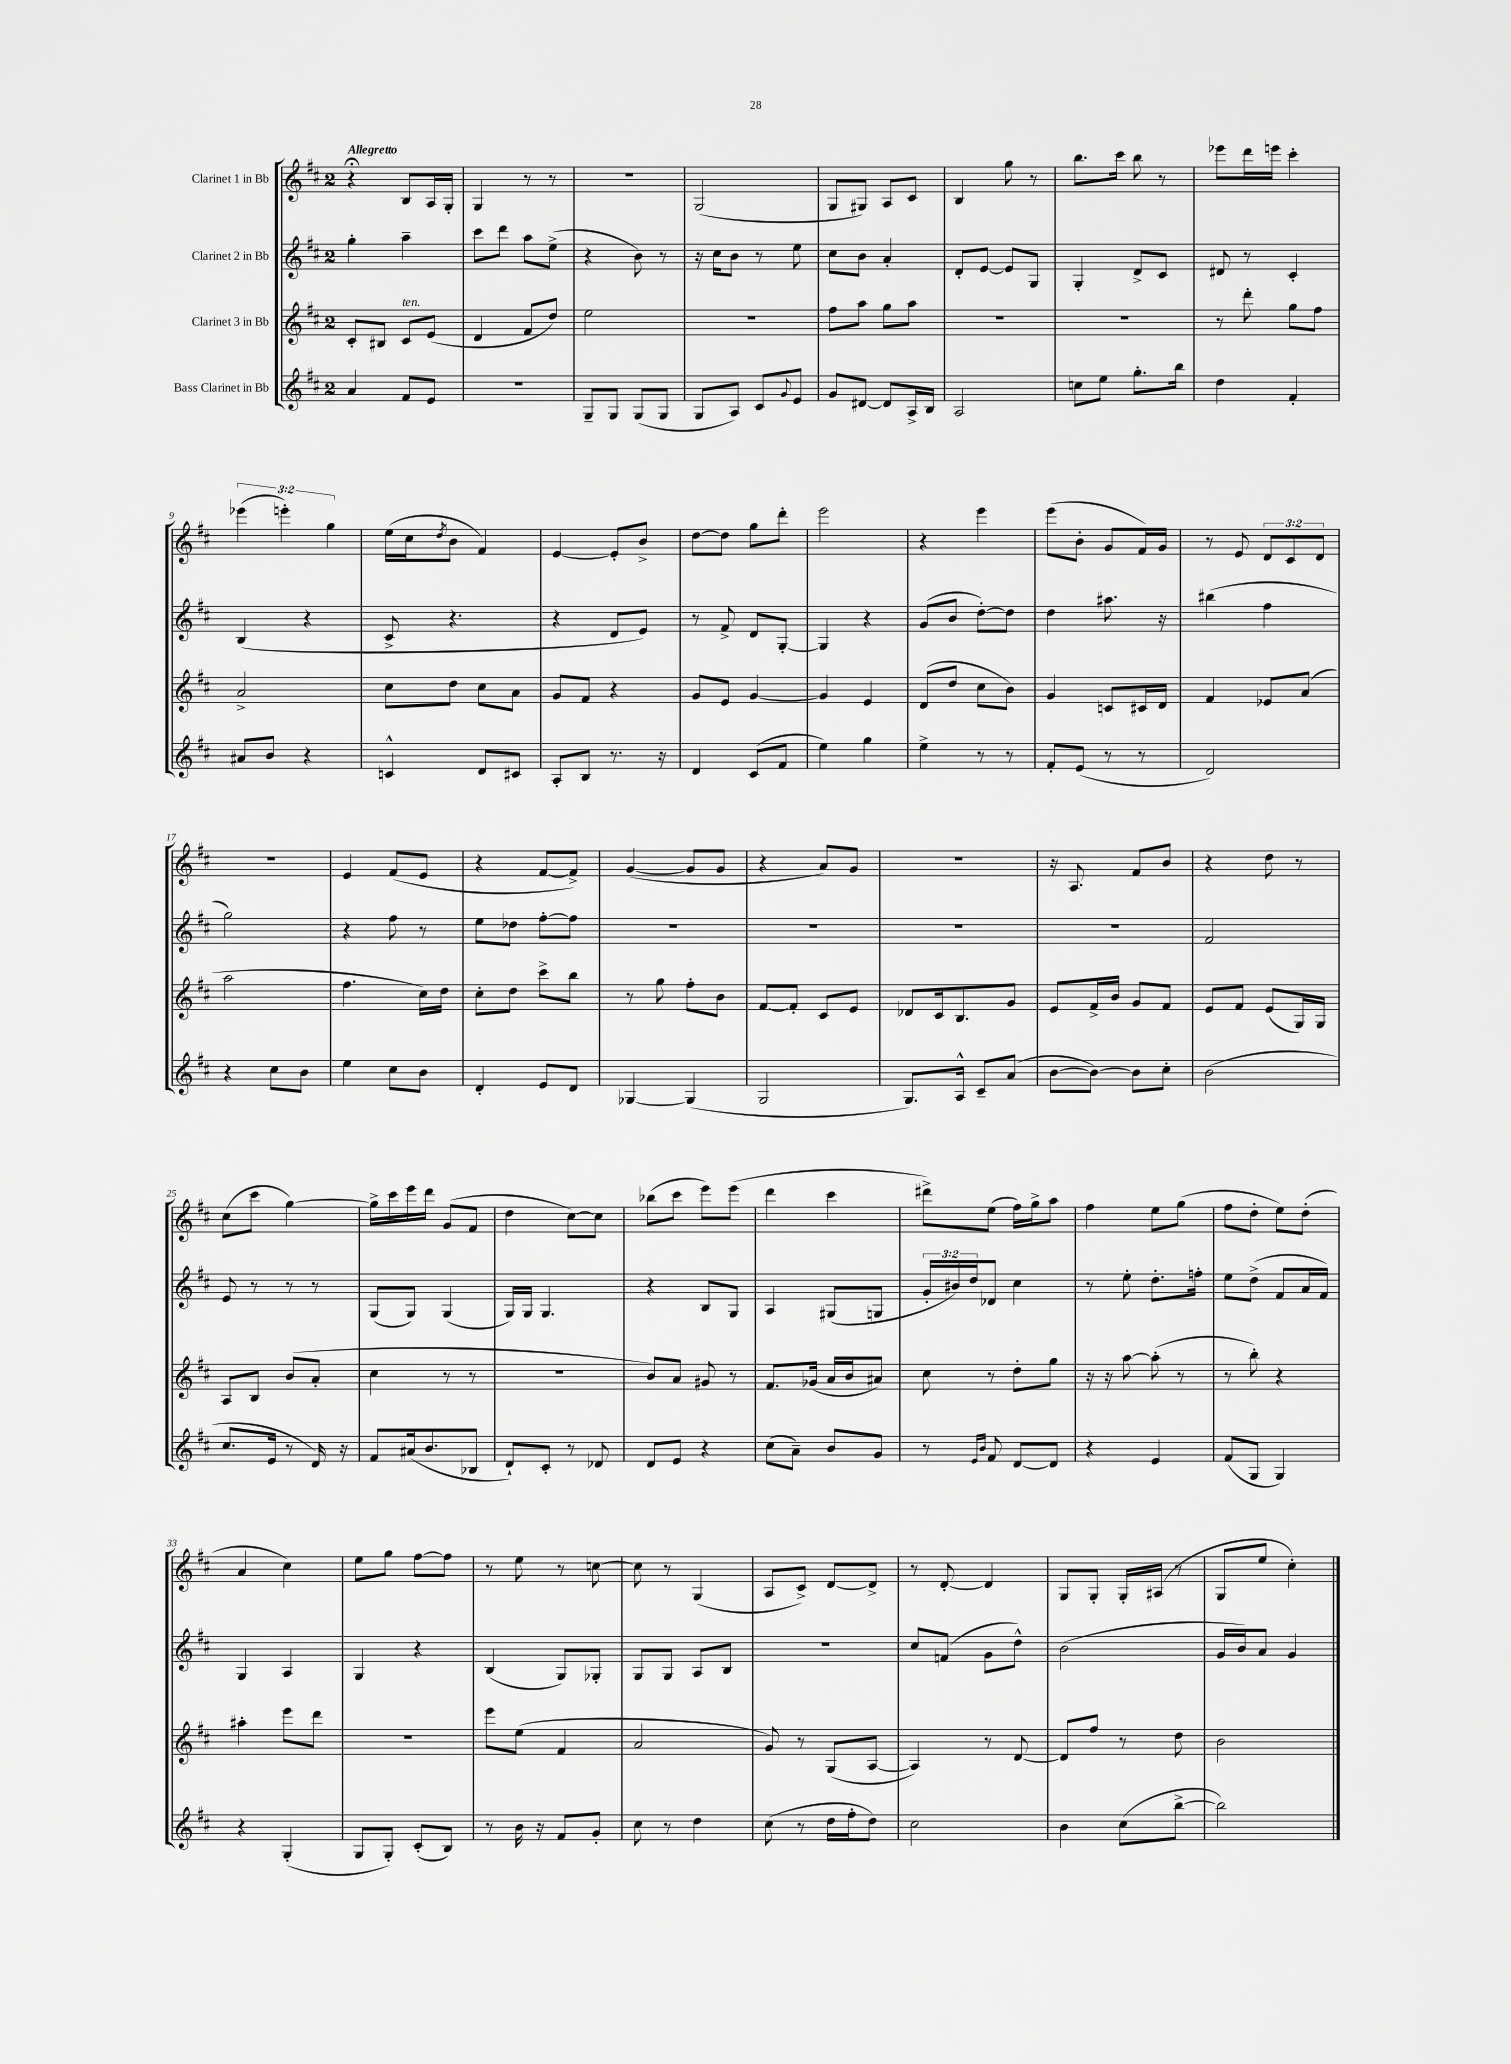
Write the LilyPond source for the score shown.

<<
\new StaffGroup <<
\new Staff = "s0" \with { instrumentName = "Clarinet 1 in Bb" } {
    \clef treble \key d \major \once \override Staff.TimeSignature.style = #'single-digit \time 2/4 \override Staff.TupletNumber.text = #tuplet-number::calc-fraction-text \tempo "Allegretto"
    r4\fermata b8 a16 g16-. |
    g4 r8 r8 |
    r2 |
    g2( |
    g8 gis8) a8 cis'8 |
    b4 g''8 r8 |
    b''8. cis'''16 b''8 r8 |
    ees'''8 d'''16 e'''16 cis'''4-. |
    \tuplet 3/2 { ees'''4( e'''4-.) g''4 } |
    e''16( cis''16 \acciaccatura { d''8 } b'8 fis'4) |
    e'4~ e'8-. b'8-> |
    d''8~ d''8 g''8 d'''8-. |
    e'''2 |
    r4 e'''4 |
    e'''8( b'8-. g'8 fis'16) g'16 |
    r8 e'8 \tuplet 3/2 { d'8 cis'8 d'8 } |
    R2 |
    e'4 fis'8( e'8 |
    r4 fis'8~ fis'8->) |
    g'4~( g'8 g'8 |
    r4 a'8) g'8 |
    R2 |
    r16 a8. fis'8 b'8 |
    r4 d''8 r8 |
    cis''8( cis'''8 g''4~) |
    g''16-> cis'''16 e'''16 d'''16 g'8( fis'8 |
    d''4 cis''8~) cis''8 |
    bes''8( cis'''8 e'''8) e'''8( |
    d'''4 cis'''4 |
    dis'''8->) e''8( fis''16) g''16-> a''8 |
    fis''4 e''8 g''8( |
    fis''8 d''8-. e''8) d''8-.( |
    a'4 cis''4) |
    e''8 g''8 fis''8~ fis''8 |
    r8 e''8 r8 c''8~ |
    c''8 r8 g4( |
    a8 cis'8->) d'8~ d'8-> |
    r8 d'8~-. d'4 |
    g8 g8-. g16-. ais16( r8 |
    g8 e''8 cis''4-.) \bar "|." |
}
\new Staff = "s1" \with { instrumentName = "Clarinet 2 in Bb" } {
    \clef treble \key d \major \once \override Staff.TimeSignature.style = #'single-digit \time 2/4 \override Staff.TupletNumber.text = #tuplet-number::calc-fraction-text
    g''4-. a''4-- |
    cis'''8 d'''8 a''8 e''8->( |
    r4 b'8) r8 |
    r16 cis''16 b'8 r8 e''8 |
    cis''8 b'8 a'4-. |
    d'8-. e'8~ e'8 g8 |
    g4-. d'8-> cis'8 |
    dis'8 r8 cis'4-. |
    b4( r4 |
    cis'8-> r4. |
    r4 d'8 e'8) |
    r8 fis'8-> d'8 g8~-. |
    g4 r4 |
    g'8( b'8 d''8~-.) d''8 |
    d''4 ais''8. r16 |
    bis''4( fis''4 |
    g''2) |
    r4 fis''8 r8 |
    e''8 des''8 fis''8~-. fis''8 |
    R2 |
    R2 |
    R2 |
    R2 |
    fis'2 |
    e'8 r8 r8 r8 |
    g8( g8) g4( |
    g16) g16 g4. |
    r4 b8 g8 |
    a4 gis8( g8 |
    \tuplet 3/2 { g'16-. bis'16) d''16 } des'8 cis''4 |
    r8 e''8-. d''8.-. f''16-. |
    e''8 d''8->( fis'8 a'16 fis'16) |
    g4 a4 |
    g4 r4 |
    b4( g8) ges8-. |
    g8 g8 a8 b8 |
    r2 |
    cis''8 f'8( g'8 d''8-^) |
    b'2( |
    g'16 b'16) a'8 g'4 \bar "|." |
}
\new Staff = "s2" \with { instrumentName = "Clarinet 3 in Bb" } {
    \clef treble \key d \major \once \override Staff.TimeSignature.style = #'single-digit \time 2/4
    cis'8-. bis8 cis'8^\markup { \italic "ten." } e'8( |
    d'4 fis'8 d''8) |
    e''2 |
    R2 |
    fis''8 a''8 g''8 a''8 |
    R2 |
    R2 |
    r8 d'''8-. g''8 fis''8 |
    a'2-> |
    cis''8 d''8 cis''8 a'8 |
    g'8 fis'8 r4 |
    g'8 e'8 g'4~ |
    g'4 e'4 |
    d'8( d''8 cis''8 b'8) |
    g'4 c'8 cis'16 d'16 |
    fis'4 ees'8 a'8( |
    a''2 |
    fis''4. cis''16) d''16 |
    cis''8-. d''8 cis'''8-> b''8 |
    r8 g''8 fis''8-. b'8 |
    fis'8~ fis'8-. cis'8 e'8 |
    des'8 cis'16 b8. g'8 |
    e'8 fis'16-> b'16 g'8 fis'8 |
    e'8 fis'8 e'8( g16) g16 |
    a8 b8 b'8( a'8-. |
    cis''4 r8 r8 |
    R2 |
    b'8) a'8 gis'8 r8 |
    fis'8. ges'16( a'16 b'16 ais'8) |
    cis''8 r8 d''8-. g''8 |
    r16 r16 a''8~ a''8-.( r8 |
    r8 b''8-.) r4 |
    ais''4-. e'''8 d'''8 |
    r2 |
    e'''8 e''8( fis'4 |
    a'2 |
    g'8) r8 g8( a8~ |
    a4) r8 d'8~ |
    d'8 fis''8 r8 d''8 |
    b'2 \bar "|." |
}
\new Staff = "s3" \with { instrumentName = "Bass Clarinet in Bb" } {
    \clef treble \key d \major \once \override Staff.TimeSignature.style = #'single-digit \time 2/4
    a'4 fis'8 e'8 |
    r2 |
    g8-- g8 g8( g8 |
    g8 a8) cis'8 \appoggiatura { g'8 } e'8 |
    g'8 dis'8~ dis'8 a16-> b16 |
    a2 |
    c''8 e''8 g''8.-. b''16 |
    d''4 fis'4-. |
    ais'8 b'8 r4 |
    c'4-^ d'8 cis'8 |
    a8-. b8 r8. r16 |
    d'4 cis'8( fis'8 |
    e''4) g''4 |
    e''4-> r8 r8 |
    fis'8-. e'8( r8 r8 |
    d'2) |
    r4 cis''8 b'8 |
    e''4 cis''8 b'8 |
    d'4-. e'8 d'8 |
    ges4~ ges4( |
    g2 |
    g8.) a16-^ cis'8-- a'8( |
    b'8~ b'8~) b'8 cis''8-. |
    b'2( |
    cis''8. e'16 r8 d'16) r16 |
    fis'8 ais'16( b'8. bes8 |
    d'8-!) cis'8-. r8 des'8 |
    d'8 e'8 r4 |
    cis''8( a'8--) b'8 g'8 |
    r8 \grace { e'16 b'16 } fis'8 d'8~ d'8 |
    r4 e'4 |
    fis'8( g8 g4) |
    r4 g4-.( |
    g8 g8-.) cis'8-.( b8) |
    r8 b'16 r16 fis'8 g'8-. |
    cis''8 r8 d''4 |
    cis''8( r8 d''16 fis''16-. d''8) |
    cis''2 |
    b'4 cis''8( b''8~-> |
    b''2) \bar "|." |
}
>>
>>
